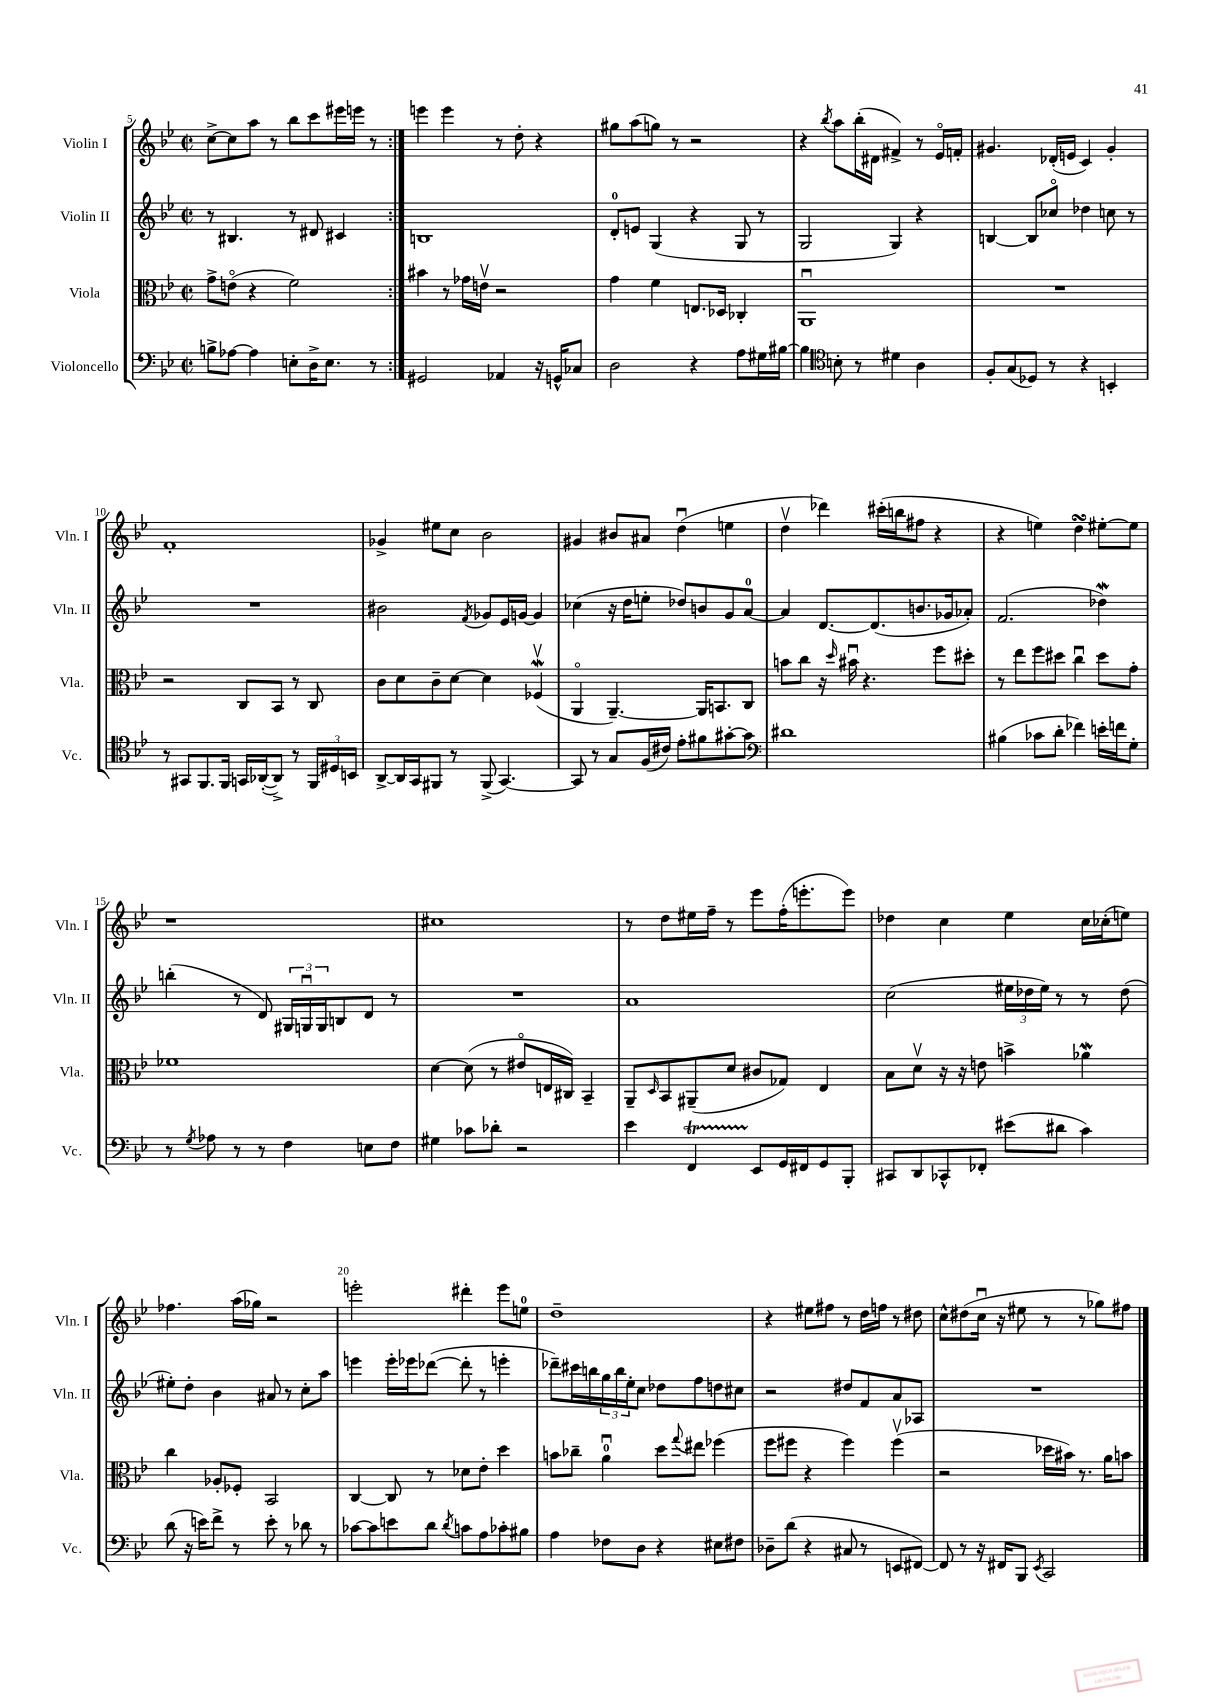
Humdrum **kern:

**kern	**kern	**kern	**kern
*staff4	*staff3	*staff2	*staff1
*clefF4	*clefC3	*clefG2	*clefG2
*k[b-e-]	*k[b-e-]	*k[b-e-]	*k[b-e-]
*M2/2	*M2/2	*M2/2	*M2/2
*met(c|)	*met(c|)	*met(c|)	*met(c|)
8B^	8g^	8r	[8cc^
[8A-	(8eo	4.B#	8cc]
4A-]	4r	.	8aa
.	.	.	8r
8E'	2f)	8r	8bb-
16D^	.	8d#	8ccc
8.E	.	.	.
.	.	4c#	16eee#
.	.	.	16eee
8r	.	.	8r
=:|!	=:|!	=:|!	=:|!
2GG#	4b#	1B	4eee
.	8r	.	4eee
.	16g-	.	.
.	16ev	.	.
4AA-	2r	.	8r
.	.	.	8dd'
16r	.	.	4r
16GG^^	.	.	.
8C-	.	.	.
=	=	=	=
2D	4g	8d'	8gg#
.	.	8e	(8aa
.	4f	(4G	8gg)
.	.	.	8r
4r	8.E	4r	2r
.	16D-	.	.
8A	4C-'	8G	.
16G#	.	8r	.
[16B#	.	.	.
=	=	=	=
4B#]	1AAu	2G	4r
*clefC4	*	*	*
.	.	.	8qbb-
8B'	.	.	8aa
8r	.	.	(16bb-'
.	.	.	16d#
4d#	.	4G)	4f#^)
4A	.	4r	8r
.	.	.	16e-o
.	.	.	16f'
=	=	=	=
8F'	1r	[4B	4.g#
(8G	.	.	.
8D-)	.	8B]	.
8r	.	8cc-o	(16d-'
.	.	.	16e
4r	.	4dd-	4c)
4BB'	.	8cc	4g#'
.	.	8r	.
=	=	=	=
8r	2r	1r	1f'
8GG#	.	.	.
8.FF	.	.	.
16FF	.	.	.
16GG	8C	.	.
([16AA-'	.	.	.
8AA-^])	8BB-	.	.
8r	8r	.	.
24FF	8C	.	.
24D#	.	.	.
24BB	.	.	.
=	=	=	=
[8AA^	8c	2b#	4g-^
16AA]	8d	.	.
16GG	.	.	.
8FF#	8c~	.	8ee#
8r	[8d	.	8cc
.	.	8qf	.
(8FF#^	4d]	8g-	2b-
[4.GG)	.	16e-	.
.	.	[16g	.
.	(4F-v	4g]	.
=	=	=	=
8GG]	4AAo	(4cc-	4g#
8r	.	.	.
8G	[4.AA~)	16r	8b#
.	.	16dd	.
(16F	.	8ee'	8a#
16c#)	.	.	.
8e-'	.	8dd-)	(4ddu
8f#	16AA]	8b	.
.	8.BB	.	.
[8g#'	.	8g	4ee
8g#]	8C	[8a	.
=	=	=	=
*clefF4	*	*	*
1d#	8b	4a]	4ddv
.	8cc	.	.
.	16r	[8.d	4ddd-)
.	16qqdd	.	.
.	16b#u	.	.
.	4.r	.	.
.	.	(8.d]	.
.	.	.	(16ccc#'
.	.	.	16bb
.	.	8.b	8ff#
.	8ff	.	4r
.	.	16g-	.
.	8dd#'	8a-')	.
=	=	=	=
(4B#	8r	(2.f	4r
.	8ee-	.	.
8c-	8ff	.	4ee)
8d'	8dd#	.	.
4f-)	4ccu	.	4dd
16e'	8dd#	4dd-)	[8ee#'
16f	.	.	.
8G'	8g'	.	8ee#]
=	=	=	=
8r	1f-	(4bb'	1r
8qG	.	.	.
8A-	.	.	.
8r	.	8r	.
8r	.	8d)	.
4F	.	24G#	.
.	.	24Gu	.
.	.	24G	.
.	.	8B	.
8E	.	8d	.
8F	.	8r	.
=	=	=	=
4G#	[4d	1r	1cc#
8c-	(8d]	.	.
8d-'	8r	.	.
2r	8e#o	.	.
.	16E	.	.
.	16C#)	.	.
.	4BB-~	.	.
=	=	=	=
4e-	8AA~	1a	8r
.	16qqD	.	.
.	8BB-	.	8dd
4FF	(8AA#~	.	16ee#
.	.	.	16ff~
.	8d	.	8r
8EE-	8c#	.	8eee-
16GG	8G-)	.	(16ff'
16FF#	.	.	8.eee'
8GG	4E-	.	.
8BBB-'	.	.	8eee)
=	=	=	=
8CC#	8B-	(2cc	4dd-
8DD	8dv	.	.
8CC-^^	16r	.	4cc
.	16r	.	.
8FF-'	8e	.	.
(8e#	4b^	24ee#	4ee-
.	.	24dd-	.
.	.	24ee#)	.
8d#	.	8r	.
4c)	4a-	8r	16cc
.	.	.	(16cc-'
.	.	(8dd-	8ee)
=	=	=	=
(8d	4cc	8ee#')	4.ff-
16r	.	8dd'	.
16e)	.	.	.
8f^	8A-'	4b-	.
8r	8F-'	.	(16aa
.	.	.	16gg-)
8e'	2BB-	8a#	2r
8r	.	8r	.
8d-	.	8cc'	.
8r	.	8aa	.
=	=	=	=
[8c-	[4C	4eee	2eee'
8c-]	.	.	.
8e	8C]	16eee'	.
.	.	16eee-	.
8d	8r	([8ddd-	.
8qd	.	.	.
8c	8d-	8ddd-']	4ddd#'
8A	8e-'	8r	.
8c-'	4dd	4eee'	8eee
8B#	.	.	8ee
=	=	=	=
4A	8b	8ddd-~)	1dd~
.	8cc-~	16ccc#	.
.	.	16bb	.
8F-	4au	24gg	.
.	.	24bb	.
.	.	24ee-'	.
8D	.	8cc	.
4r	8dd	8dd-	.
.	8qqgg	.	.
.	8ee#	8ff	.
8E#	(4ff-	8dd	.
8F#	.	8cc#	.
=	=	=	=
8D-~	8ff	2r	4r
(8d	8ff#	.	.
4r	4r	.	8ee#
.	.	.	8ff#
8C#	4ff#)	8dd#	8r
8r	.	8f	16dd
.	.	.	16ff
8EE	(4ff#v	8a	8r
[8FF#)	.	8A-	8dd#
=	=	=	=
8FF#]	2r	1r	8cc^^
8r	.	.	(8dd#
16r	.	.	16ccu
16FF#	.	.	16r
8BBB-	.	.	8ee#
8qEE-	.	.	.
2CC	16dd-	.	8r
.	16b#)	.	.
.	8.r	.	8r
.	.	.	8gg-)
.	16a	.	.
.	8b	.	8ff#
==	==	==	==
*-	*-	*-	*-
